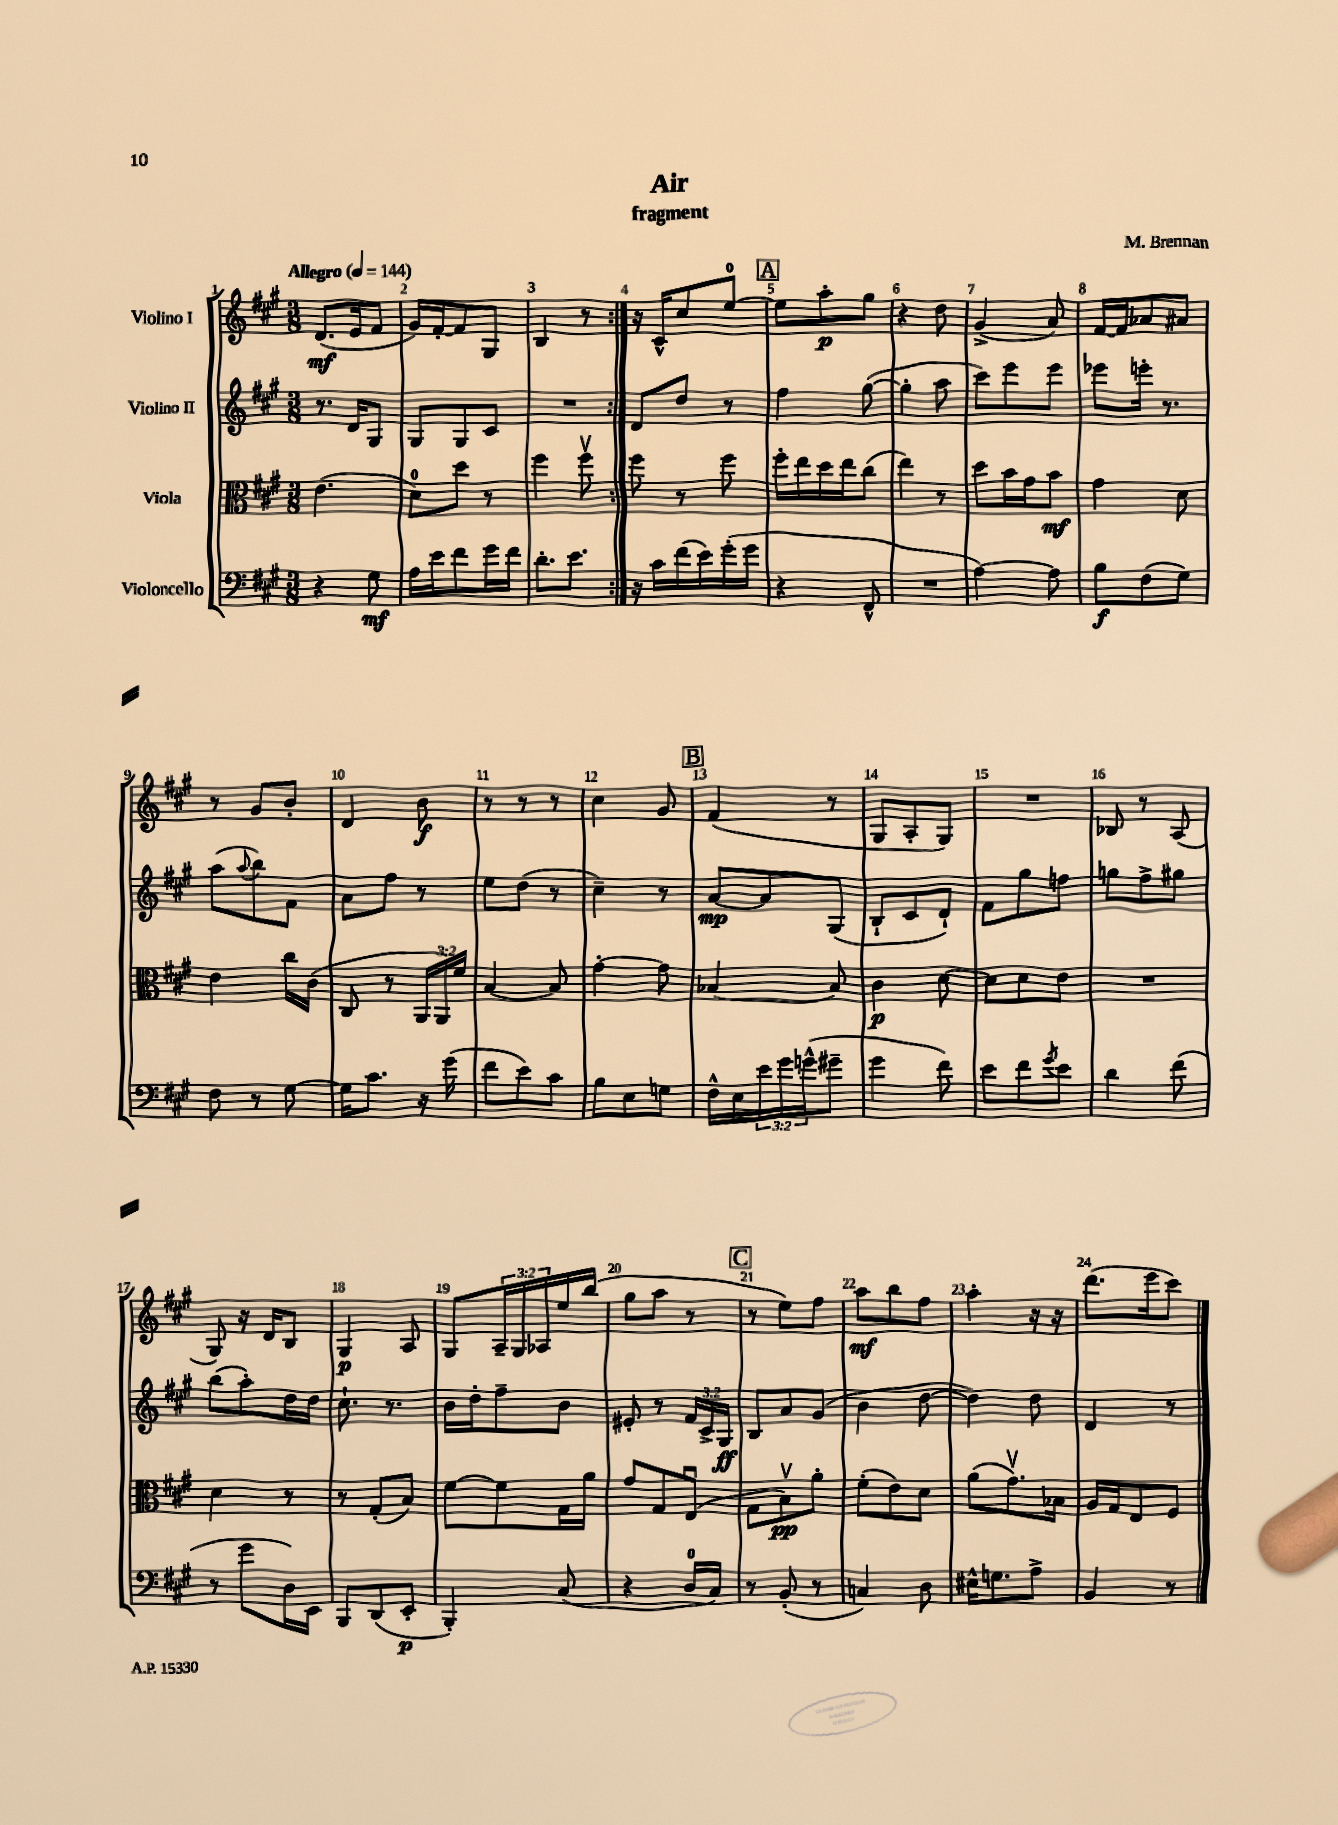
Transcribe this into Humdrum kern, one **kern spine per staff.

**kern	**dynam	**kern	**dynam	**kern	**dynam	**kern	**dynam
*part4	*part4	*part3	*part3	*part2	*part2	*part1	*part1
*staff4	*staff4	*staff3	*staff3	*staff2	*staff2	*staff1	*staff1
*I"Violoncello	*	*I"Viola	*	*I"Violino II	*	*I"Violino I	*
*clefF4	*	*clefC3	*	*clefG2	*	*clefG2	*
*k[f#c#g#]	*	*k[f#c#g#]	*	*k[f#c#g#]	*	*k[f#c#g#]	*
*M3/8	*	*M3/8	*	*M3/8	*	*M3/8	*
*MM144	*	*MM144	*	*MM144	*	*MM144	*
=1	=1	=1	=1	=1	=1	=1	=1
!	!	!	!	!	!	!LO:TX:a:B:t=Allegro	!
4r	.	(4.e\	.	8.r	.	(8.d/L	mf
.	.	.	.	16d/KL	.	16e/k	.
8G#\	mf	.	.	8G#/J	.	8f#/J	.
=2	=2	=2	=2	=2	=2	=2	=2
16A\LL	.	8d\L)	.	8G#/L	.	16g#/LL)	.
16e\J	.	.	.	.	.	[16f#'/J	.
8f#\	.	8dd\J	.	8G#/	.	8f#/]	.
16g#\L	.	8r	.	8c#/J	.	8G#/J	.
16f#\JJ	.	.	.	.	.	.	.
=3	=3	=3	=3	=3	=3	=3	=3
8.d'\L	.	4ff#\	.	4.r	.	4B/	.
8.e\J	.	.	.	.	.	.	.
.	.	8ff#v\	.	.	.	8r	.
=4:|!	=4:|!	=4:|!	=4:|!	=4:|!	=4:|!	=4:|!	=4:|!
16r	.	8ff#\	.	8d/L	.	16r	.
16c#\LL	.	.	.	.	.	16c#^^/KL	.
(16f#\	.	8r	.	8dd/J	.	8cc#/	.
16e\)	.	.	.	.	.	.	.
(16g#'\	.	8ff#\	.	8r	.	[8ee/J	.
16g#\JJ	.	.	.	.	.	.	.
!!LO:REH:place=s1:t=A
=5	=5	=5	=5	=5	=5	=5	=5
4r	.	16ff#'\LL	.	4ff#\	.	8ee\L]	.
.	.	16ee\	.	.	.	.	.
.	.	16dd\	.	.	.	8aa'\	p
.	.	16ee\J	.	.	.	.	.
8FF#^^/	.	(8cc#\J	.	([8gg#\	.	8gg#\J	.
=6	=6	=6	=6	=6	=6	=6	=6
4.r	.	4ee\)	.	4gg#'\]	.	4r	.
.	.	8r	.	8aa\	.	8dd\	.
=7	=7	=7	=7	=7	=7	=7	=7
[4A\)	.	8dd\L	.	8ccc#\L)	.	(4g#^/	.
.	.	16b\L	.	8eee\	.	.	.
.	.	16g#\J	.	.	.	.	.
8A\]	.	8b\J	mf	8eee\J	.	8a/)	.
=8	=8	=8	=8	=8	=8	=8	=8
8B\L	f	4g#\	.	8eee-X\L	.	[16f#/LL	.
.	.	.	.	.	.	16f#/J]	.
(8F#\	.	.	.	16eeen'\Jk	.	8a-X/	.
.	.	.	.	8.r	.	.	.
8G#\J)	.	8d\	.	.	.	8a#X/J	.
!!LO:LB:g=z
=9	=9	=9	=9	=9	=9	=9	=9
8F#\	.	4e\	.	(8aa\L	.	8r	.
.	.	.	.	8qqaa/	.	.	.
8r	.	.	.	8bb\)	.	8g#/L	.
[8G#\	.	16cc#\LL	.	8f#\J	.	8b'/J	.
.	.	(16c#\JJ	.	.	.	.	.
=10	=10	=10	=10	=10	=10	=10	=10
16G#\KL]	.	8C#/	.	8a\L	.	4d/	.
8.c#\J	.	.	.	.	.	.	.
.	.	8r	.	8ff#\J	.	.	.
16r	.	24AA/LL	.	8r	.	8b\	f
.	.	24AA/)	.	.	.	.	.
(16g#\	.	.	.	.	.	.	.
.	.	24f#/JJ	.	.	.	.	.
=11	=11	=11	=11	=11	=11	=11	=11
8f#\L	.	[4B/	.	8ee\L	.	8r	.
8e\)	.	.	.	(8dd\J	.	8r	.
8c#\J	.	8B/]	.	8r	.	8r	.
=12	=12	=12	=12	=12	=12	=12	=12
8B\L	.	[4g#'\	.	4cc#~\)	.	4cc#\	.
8E\	.	.	.	.	.	.	.
8Gn\J	.	8g#\]	.	8r	.	8g#/	.
!!LO:REH:place=s1:t=B
=13	=13	=13	=13	=13	=13	=13	=13
16F#^^\LL	.	[4B-X/	.	[8a/L	mp	(4f#/	.
16E\	.	.	.	.	.	.	.
24e\	.	.	.	8a/]	.	.	.
24g#\	.	.	.	.	.	.	.
(24gn^^\J	.	.	.	.	.	.	.
8g#X~\J	.	8B-/]	.	(8G#/J	.	8r	.
=14	=14	=14	=14	=14	=14	=14	=14
4g#\	.	4c#\	p	8B`/L	.	8G#/L	.
.	.	.	.	8c#/	.	8A'/	.
8f#\)	.	[8d\	.	8d`/J)	.	8G#/J)	.
=15	=15	=15	=15	=15	=15	=15	=15
8e\L	.	8d\L]	.	8f#\L	.	4.r	.
8f#\	.	8d\	.	8gg#\	.	.	.
8qg#/	.	.	.	.	.	.	.
8e\J	.	8e\J	.	8ffn\J	.	.	.
=16	=16	=16	=16	=16	=16	=16	=16
4d\	.	4.r	.	8ggn\L	.	8B-X/	.
.	.	.	.	8ff#^\	.	8r	.
(8f#\	.	.	.	8gg#X\J	.	(8A/	.
!!LO:LB:g=z
=17	=17	=17	=17	=17	=17	=17	=17
8r	.	4d\	.	(8bb\L	.	8G#/)	.
8g#\L	.	.	.	8aa'\)	.	16r	.
.	.	.	.	.	.	16d/KL	.
16D\L)	.	8r	.	16dd\L	.	8B/J	.
16EE\JJ	.	.	.	16dd\JJ	.	.	.
=18	=18	=18	=18	=18	=18	=18	=18
8BBB/L	.	8r	.	8.cc#`\	.	4G#/	p
(8DD/	.	(8G#'/L	.	.	.	.	.
.	.	.	.	8.r	.	.	.
8EE'/J	p	8B/J)	.	.	.	8A/	.
=19	=19	=19	=19	=19	=19	=19	=19
4BBB'/)	.	[8f#\L	.	16b\LL	.	8G#/L	.
.	.	.	.	16dd'\J	.	.	.
.	.	8f#\]	.	8ff#~\	.	24A~/L	.
.	.	.	.	.	.	24G#/	.
.	.	.	.	.	.	24A-X/	.
(8C#/	.	16G#\L	.	8b\J	.	16ee/	.
.	.	16a\JJ	.	.	.	(16bb/JJ	.
=20	=20	=20	=20	=20	=20	=20	=20
4r	.	8g#/L	.	8e#X'/	.	8gg#\L	.
.	.	8G#/	.	8r	.	8aa\J	.
16D/LL	.	(8Eu/J	.	24f#/LL	.	8r	.
.	.	.	.	24c#^/	.	.	.
16C#/JJ)	.	.	.	.	.	.	.
.	.	.	.	24G#/JJ	ff	.	.
!!LO:REH:place=s1:t=C
=21	=21	=21	=21	=21	=21	=21	=21
8r	.	8G#\L	.	8B/L	.	8r	.
(8BB'/	.	8Bv\)	pp	8a/	.	8ee\L)	.
8r	.	8a'\J	.	(8g#/J	.	8ff#\J	.
=22	=22	=22	=22	=22	=22	=22	=22
4Cn/)	.	(8f#'\L	.	4b\	.	8aa\L	mf
.	.	8e\)	.	.	.	8bb\	.
8D\	.	8d\J	.	[8dd\	.	8ff#\J	.
=23	=23	=23	=23	=23	=23	=23	=23
16E#X^^\KL	.	(8a\L	.	4dd\])	.	4aa'\	.
8.Gn\	.	.	.	.	.	.	.
.	.	8.g#v\)	.	.	.	.	.
8A^\J	.	.	.	8dd\	.	16r	.
.	.	16B-X\Jk	.	.	.	16r	.
=24	=24	=24	=24	=24	=24	=24	=24
4BB/	.	16A/LL	.	4d/	.	(8.ddd\L	.
.	.	16G#/J	.	.	.	.	.
.	.	8E/	.	.	.	.	.
.	.	.	.	.	.	16eee\k	.
8r	.	8F#/J	.	8r	.	8ccc#\J)	.
==	==	==	==	==	==	==	==
*-	*-	*-	*-	*-	*-	*-	*-
